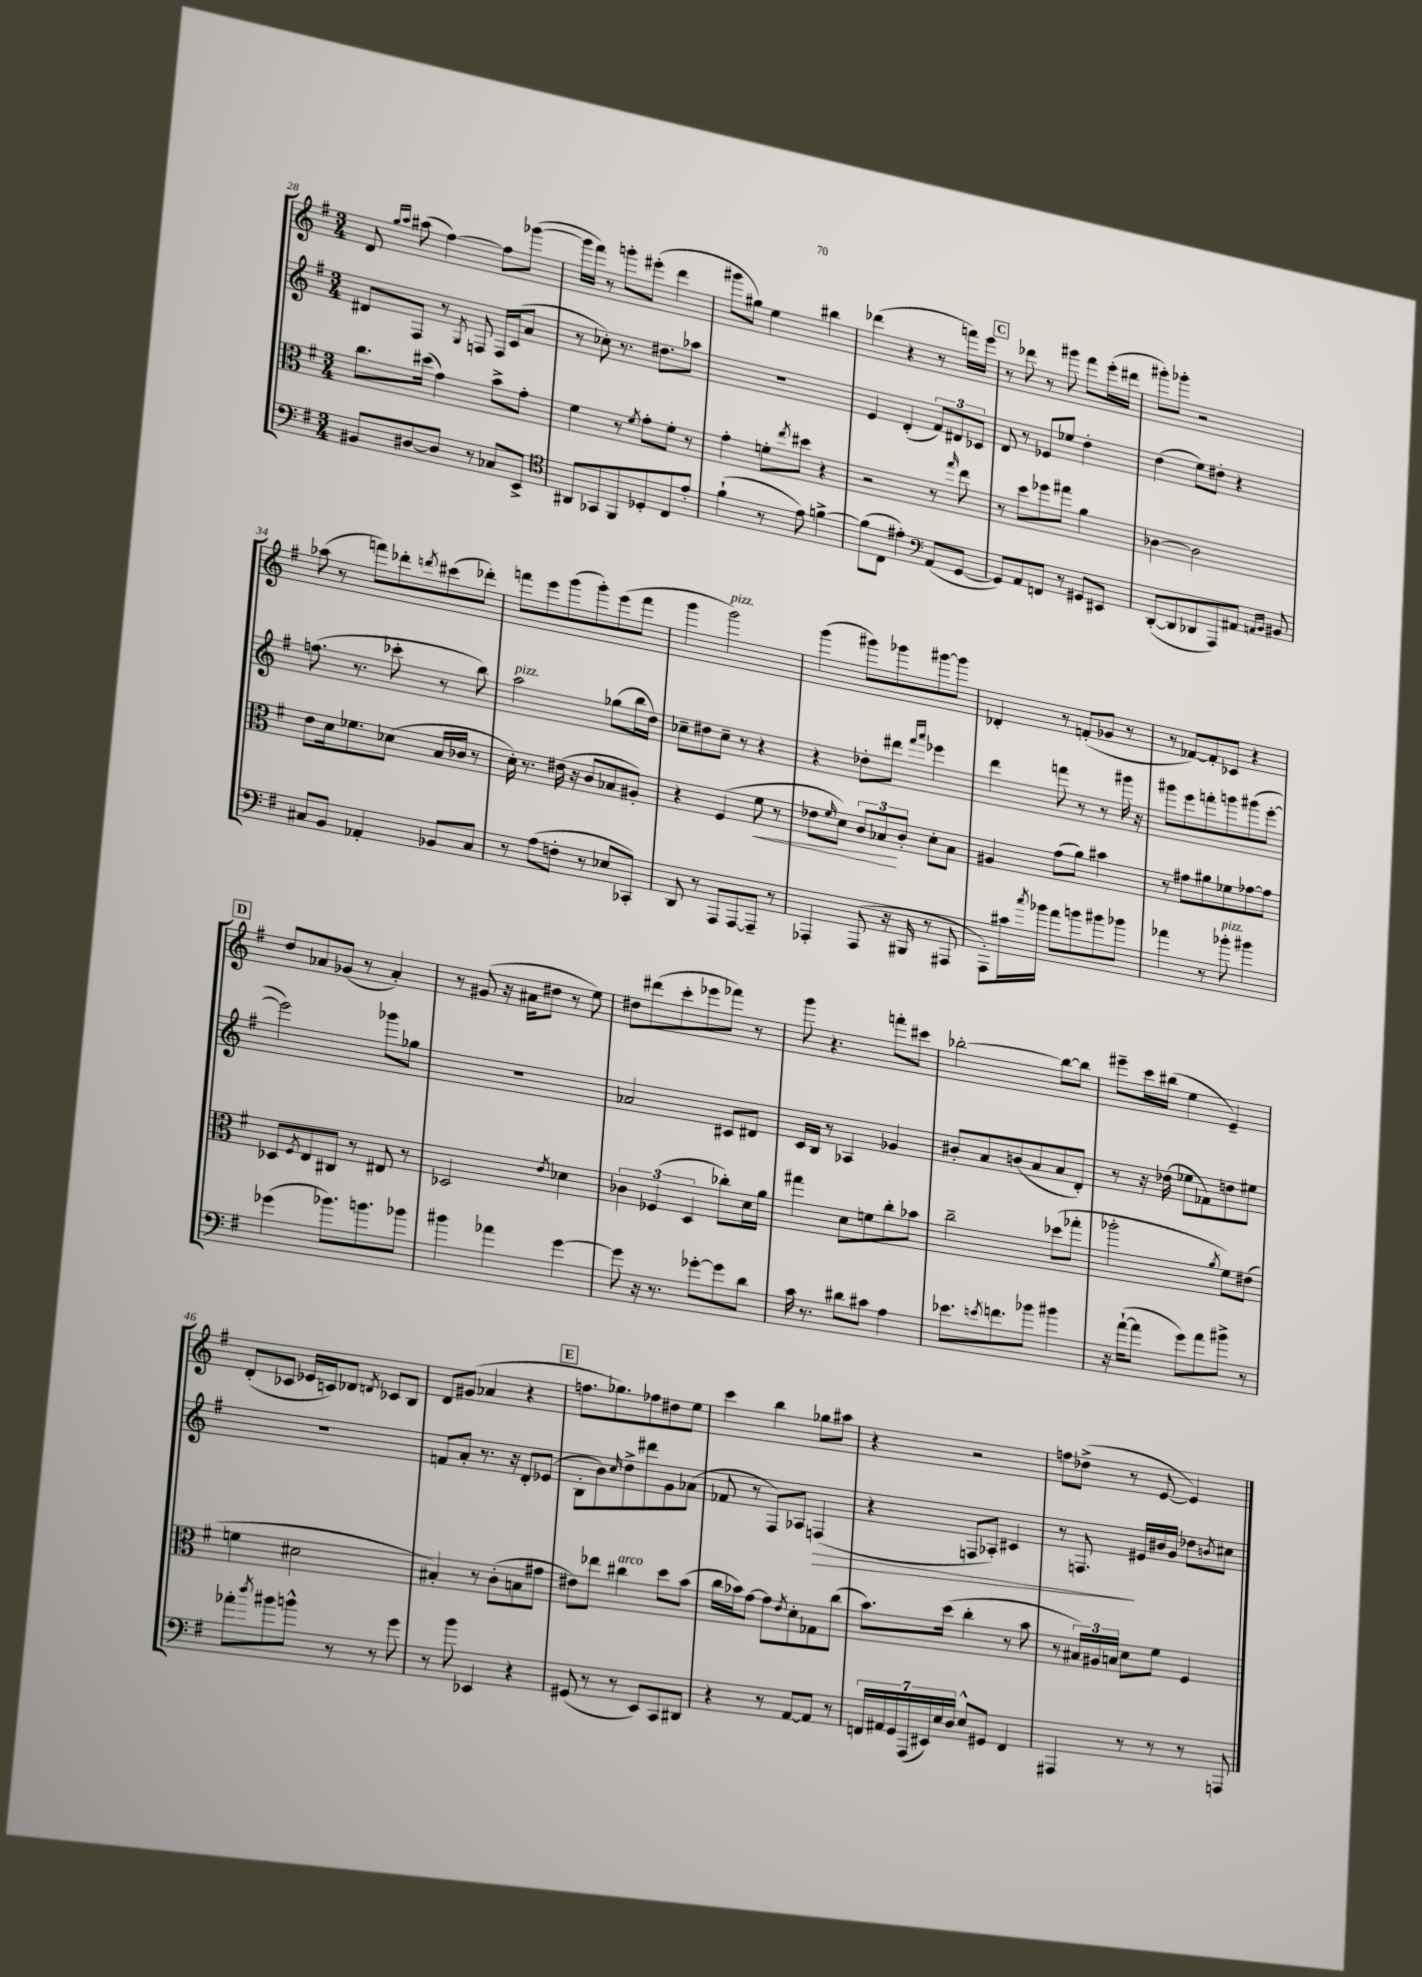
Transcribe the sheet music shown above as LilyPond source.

<<
\new StaffGroup <<
\new Staff = "s0" {
    \clef treble \key g \major \numericTimeSignature \time 3/4
    d'8 \grace { g''16 a''16 } ais''8( fis''4~) fis''8 ges'''8~( |
    ges'''16 fis'''16) r8 g'''8-. eis'''8-.( d'''4 |
    gis'''8 gis''8) e''4 bis''4 |
    des'''4( r4 r8 f'''16) e'''16 |
    \mark \markup { \box "C" } r8 des'''8 r8 gis'''8 fis'''8 e'''16-.( dis'''16 |
    gis'''8-.) ges'''8-. r2 |
    aes''8( r8 f'''8) des'''8-. \acciaccatura { d'''8 } cis'''8( des'''8-.) |
    f'''8 e'''8 g'''8( g'''8-.) e'''8( f'''8 |
    g'''4 g'''2^\markup { \italic "pizz." }) |
    g'''4( gis'''8) ges'''8 gis'''8~ gis'''8 |
    des'4-. r8 f'8-.( ges'8 r8 |
    r8 fes'8~) fes'8-. ces'8 r4 |
    \mark \markup { \box "D" } d''8 aes'8 ges'8( r8 aes'4-.) |
    r8 gis'8( r16 ais'16 dis''8 r8 e''8) |
    dis''8 dis'''8( c'''8-. ees'''8 fes'''8) r8 |
    g'''8 r4. f'''8-. cis'''8 |
    bes''2~-. bes''8~ bes''8 |
    eis'''8-- c'''16 bis''16( e''4 e'4--) |
    d'8-.( ces'8 ees'16 c'16) des'8 \acciaccatura { d'8 } ces'8 b8 |
    d'8 gis'8( aes'4 r4 |
    \mark \markup { \box "E" } f''8. ges''8.) fes''8 dis''8 e''8 |
    c'''4 b''4 ges''8 ais''8 |
    r4 r2 |
    f''8 des''8->( r8 e'8~ e'4) \bar "|." |
}
\new Staff = "s1" {
    \clef treble \key g \major \numericTimeSignature \time 3/4
    dis'8 fis8 r8 \acciaccatura { g8 } f8 f16 c'16( a'8 |
    r8 ces''8-.) r8. dis''8. aes''8 |
    R2. |
    e'4 d'4-.( \tuplet 3/2 { fis'8) dis'8 ces'8 } |
    \mark \markup { \box "C" } d'8 r8 ees'8 ees''8 d''4-. |
    d''4( e''8) dis''8-. r4 |
    f''8.( r8. ces'''8-. r8 b''8) |
    a''2^\markup { \italic "pizz." } ges''8( b''16 d''16) |
    ces''8-- dis''8 ces''8-- r8 r4 |
    r4 des''8-. dis'''8 \grace { fis'''16 a'''16 } ees'''4 |
    d'''4 f'''8 r8 r8 gis'''16 r16 |
    gis'''8 e'''8 f'''8-. g'''8 gis'''8( e'''8~-. |
    \mark \markup { \box "D" } e'''2) ges'''8 ges''8 |
    R2. |
    aes'2 cis'8 dis'8 |
    c'16 b16 r8 aes4 ges'4 |
    bis'8-. a'8 b'8( a'8 a'8 d'8-.) |
    r8 r16 des''16( ees''8 fes'8) d''8 eis''8 |
    R2. |
    f'8 a'8-. r8. r16 d'8-. ees'8( |
    \mark \markup { \box "E" } b8-. b'8) \grace { c''16 } d''8-> dis'''8 g'8 aes'8( |
    fes'8 r8 fis8) aes8 f4\>( |
    r4 f8 aes8-.) cis'4 |
    r8 f8.\! eis'16 bis'16 g'16 des''8 \acciaccatura { b'8 } cis''8 \bar "|." |
}
\new Staff = "s2" {
    \clef alto \key g \major \numericTimeSignature \time 3/4
    c''8. dis''16( g'4) b'8-> g'8-. |
    fis'4 r8 \acciaccatura { fis'8 } g'8-. fis'8-. r8 |
    g'4-. f'8-. \acciaccatura { e''8 } dis''8 r4 |
    r2 r8 \grace { g''16 } e''8 |
    \mark \markup { \box "C" } r8 d''8 fes''8 gis''8 a'4 |
    ces'4~ ces'2 |
    e'8 d'16 fes'8. des'8( b16 ces'16 r8 |
    d'16-.) r8. eis'16( r16 c'8 bes8 ais8-.) |
    r4 fis4( fis'8\< r8 |
    ees'8 \grace { fis'16 } d'8) \tuplet 3/2 { c'8 bes8\! c'8-. } d'8-. bes8 |
    ais4 g'8( a'8) bis'4 |
    r8 gis'8 ais'8 fes'8 ges'8~ ges'8 |
    \mark \markup { \box "D" } des8 \acciaccatura { fis8 } e8 cis8 r8 eis8 r8 |
    des2 \acciaccatura { e'8 } des'4 |
    \tuplet 3/2 { ces'4 fes4( d4 } ces''8-.) d'16 a'16 |
    gis''4 d'8 f'8 c''8-. bes'8 |
    c''2-- des''8( ges''8-. |
    aes''2-. \acciaccatura { a'8 } fis'8) eis'8( |
    f'4 dis'2 |
    bis4-.) r8 c'8-.( b8 gis'8 |
    \mark \markup { \box "E" } eis'8) ees''8 cis''4^\markup { \italic "arco" } d''8 b'8( |
    c''16 bes'16) g'8~ g'8 \acciaccatura { e'8 } d'8-. ges8 c''8( |
    b'8.) d''16( c''4-. r8 b'8 |
    r8 \tuplet 3/2 { bis16) ais16 b16 } d'8 fis'8 fis4 \bar "|." |
}
\new Staff = "s3" {
    \clef bass \key g \major \numericTimeSignature \time 3/4
    bis,8 dis8~ dis8 r8 ces8 e,8-> |
    \clef tenor ais,8 ges,8 fis,8 des8-. c8 e'8-. |
    fis'4-!( r8 e'8) f'4~-> |
    f'8( c8 eis'4-.) \clef bass a,8( g,8~ |
    \mark \markup { \box "C" } g,8) a,8 f,8 r8 gis,8 eis,8 |
    d,8~-.( d,8 des,8 a,,8) ais,8 \grace { a,16 b,16 } bis,8 |
    cis8 b,8 aes,4-. bes,8 cis8 |
    r8 a8( f8-. r8 ees8 ces,8-.) |
    d,8 r8 a,,8 a,,8~ a,,8-- r8 |
    aes,,4-. aes,,8( r16 bis,,16 r8 ais,,8 |
    a,,8-.) cis'16 \acciaccatura { c''8 } bes'16 a'8 b'8 bis'8 bes'8 |
    aes'4 r8 bes'8-.^\markup { \italic "pizz." } bis'4 |
    \mark \markup { \box "D" } ges'4( bes'8.) b'8. bes'8 |
    bis'4 aes'4 g'4~ |
    g'8 r16 r8. ges'8~-. ges'8 d'8 |
    c'16 r8. dis'8 cis'8 a4 |
    ees'8. \acciaccatura { e'8 } f'8. bes'8 bis'4 |
    r16 a'16~-!( a'8 g'8) a'8 bis'8-> r8 |
    aes'8-. \acciaccatura { d''8 } bis'8 b'8-^ r8 r8 g'8 |
    r8 b'8 ees,4 r4 |
    \mark \markup { \box "E" } gis,8( r8 r8 e,8) c,8 dis,8 |
    r4 r8 a,8~ a,8 r8 |
    \tuplet 7/4 { f,16 ais,16 g,16 a,,16( eis,16) e16 d16 } e8-^ gis,8 f,4 |
    ais,,4 r8 r8 r8 a,,8 \bar "|." |
}
>>
>>
\layout { \context { \Score currentBarNumber = #28 } }
